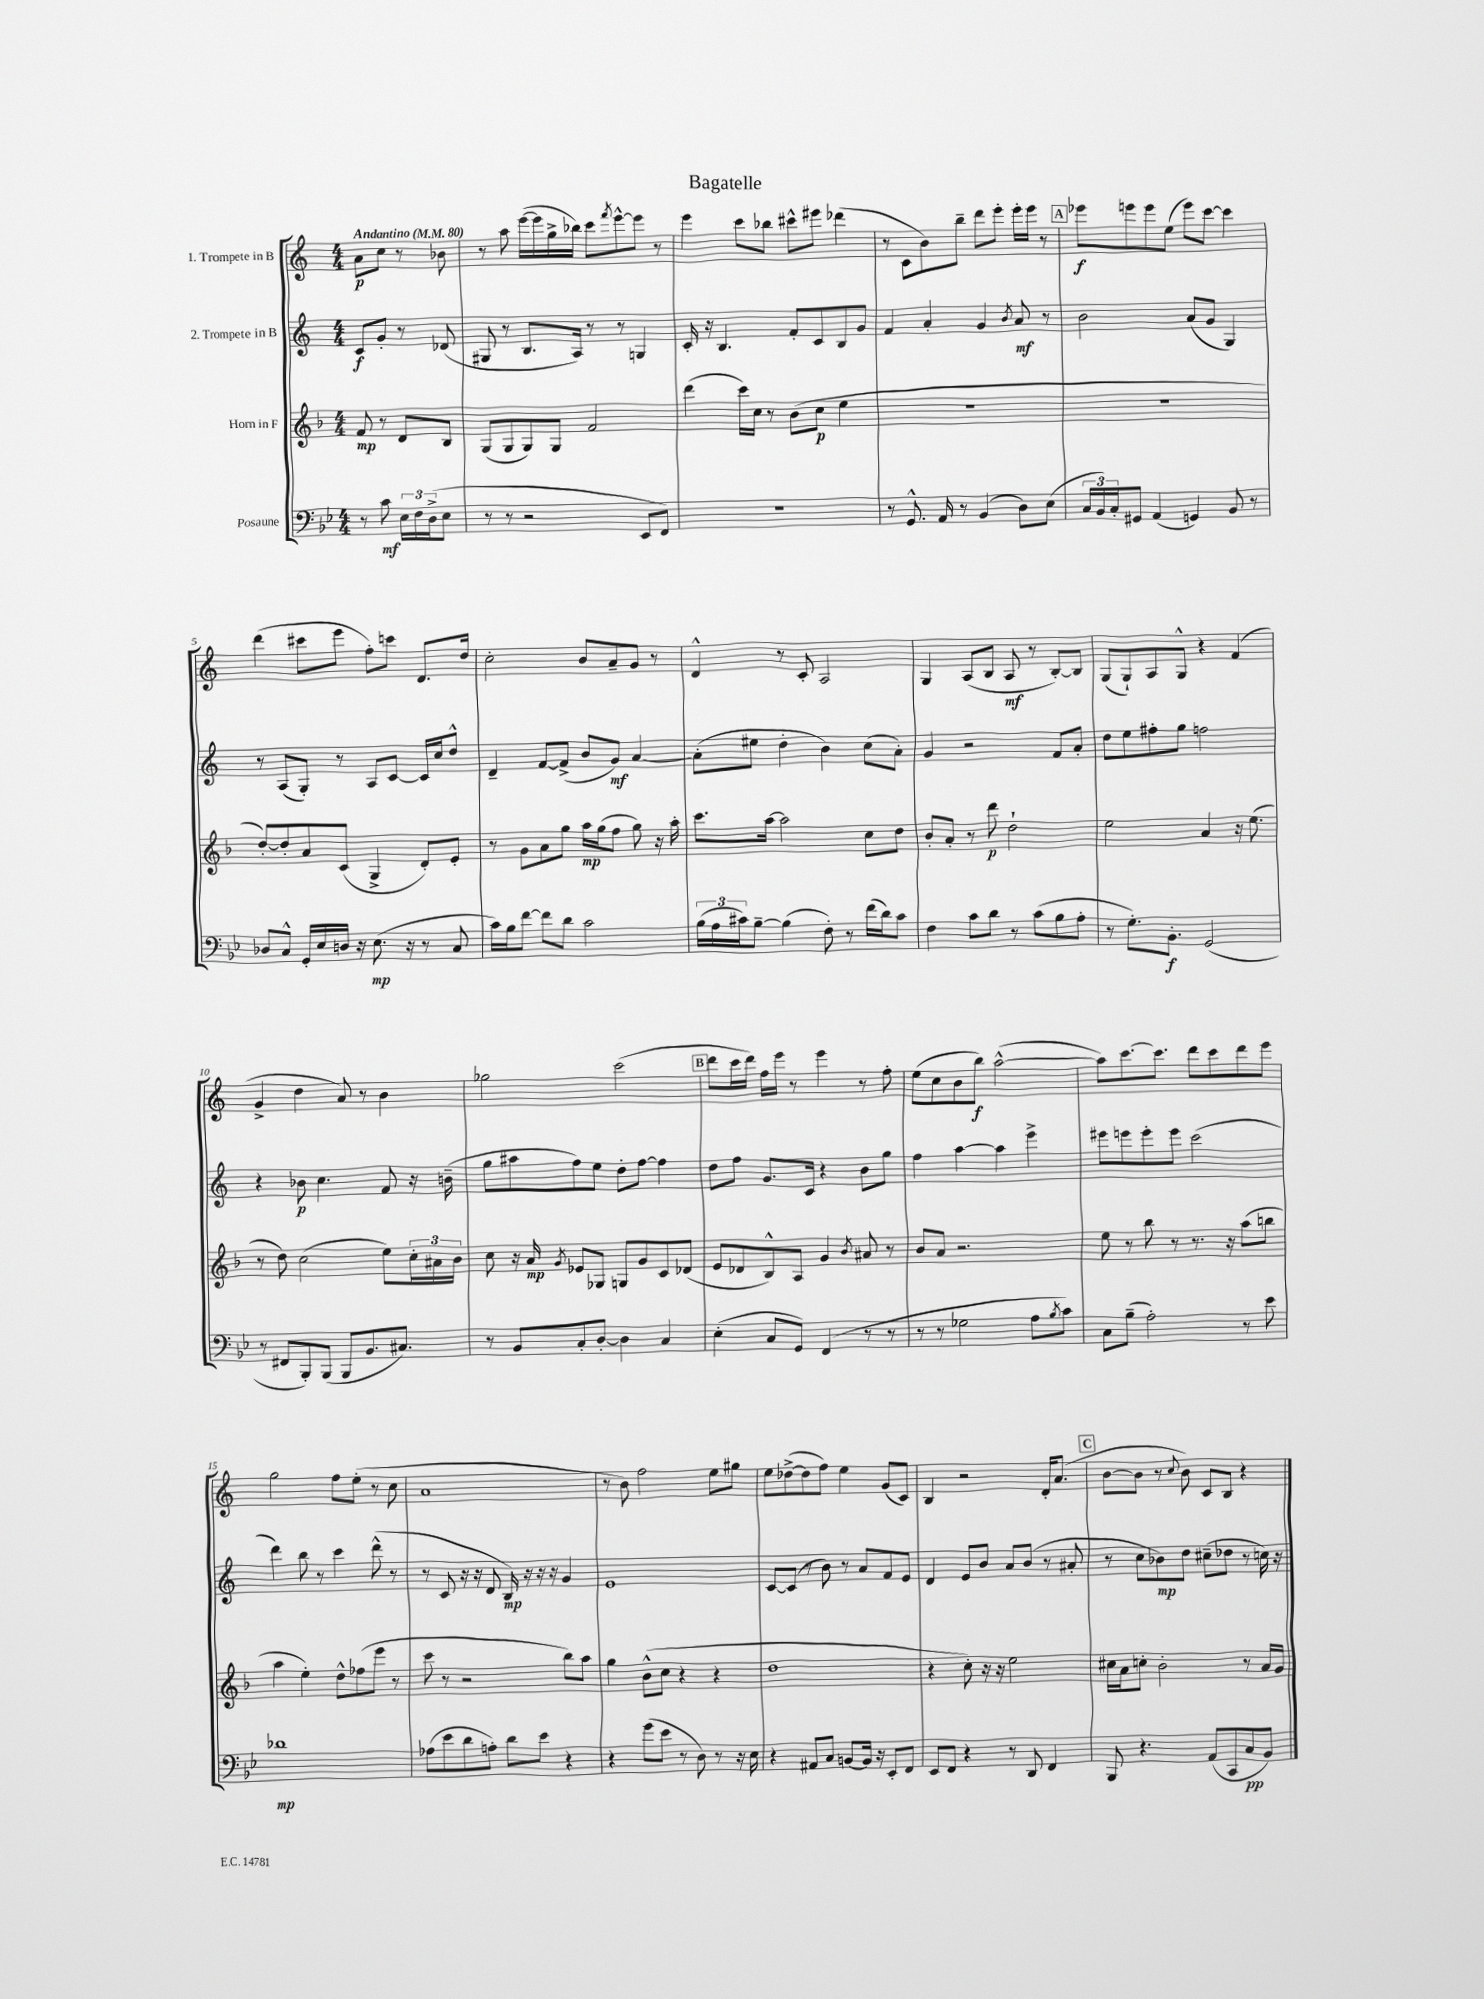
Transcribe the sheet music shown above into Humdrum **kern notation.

**kern	**dynam	**kern	**dynam	**kern	**dynam	**kern	**dynam
*part4	*part4	*part3	*part3	*part2	*part2	*part1	*part1
*staff4	*staff4	*staff3	*staff3	*staff2	*staff2	*staff1	*staff1
*I"Posaune	*	*I"Horn in F	*	*I"2. Trompete in B	*	*I"1. Trompete in B	*
*clefF4	*	*clefG2	*	*clefG2	*	*clefG2	*
*k[b-e-]	*	*k[b-]	*	*k[]	*	*k[]	*
*M4/4	*	*M4/4	*	*M4/4	*	*M4/4	*
*MM80	*	*MM80	*	*MM80	*	*MM80	*
=	=	=	=	=	=	=	=
!	!	!	!	!	!	!LO:TX:a:B:t=Andantino	!
8r	.	8f/	mp	8c/L	f	8a\L	p
8c\	mf	8r	.	8g'/J	.	8cc\J	.
24E-\LL	.	8d/L	.	8r	.	8r	.
24F\	.	.	.	.	.	.	.
(24D^\J	.	.	.	.	.	.	.
8E-\J	.	8B-/J	.	(8d-X/	.	8b-X\	.
=1	=1	=1	=1	=1	=1	=1	=1
8r	.	(8G/L	.	8G#X/	.	8r	.
8r	.	8G/	.	8r	.	8aa\	.
2r	.	8G/)	.	8.B/L	.	([16eee\LL	.
.	.	.	.	.	.	16eee\]	.
.	.	8G/J	.	.	.	16gg^\	.
.	.	.	.	16A/Jk)	.	16bb-X\JJ)	.
.	.	2f/	.	8r	.	8ccc\L	.
.	.	.	.	.	.	8qfff/	.
.	.	.	.	8r	.	[8eee^^\	.
8EE-/L	.	.	.	4Gn/	.	8eee\J]	.
8FF/J)	.	.	.	.	.	8r	.
=2	=2	=2	=2	=2	=2	=2	=2
1r	.	(4ddd\	.	16c'/	.	4eee\	.
.	.	.	.	16r	.	.	.
.	.	.	.	4.B/	.	.	.
.	.	16ccc\LL)	.	.	.	8ccc\L	.
.	.	16cc\JJ	.	.	.	.	.
.	.	8r	.	.	.	8bb-X\J	.
.	.	(8b-\L	.	8f'/L	.	8ccc#X^^\L	.
.	.	8cc\J	p	8c/	.	8eee#X\J	.
.	.	4ee\	.	8B/	.	(4ddd-X\	.
.	.	.	.	8g/J	.	.	.
=3	=3	=3	=3	=3	=3	=3	=3
8r	.	1r	.	4f/	.	8r	.
8.GG^^/	.	.	.	.	.	8c\L	.
.	.	.	.	4a'/	.	8b\)	.
16AA/	.	.	.	.	.	.	.
8r	.	.	.	.	.	8bb~\J	.
(4BB-/	.	.	.	4g/	.	8ddd\L	.
.	.	.	.	.	.	8eee'\J	.
.	.	.	.	8qb/	.	.	.
8D\L)	.	.	.	8a/	mf	16eee'\LL	.
.	.	.	.	.	.	16eee\JJ	.
(8E-\J	.	.	.	8r	.	8r	.
!!LO:REH:place=s1:t=A
=4	=4	=4	=4	=4	=4	=4	=4
24C/LL	.	1r	.	2b\	.	8eee-X\L	f
24BB-/)	.	.	.	.	.	.	.
24C'/J	.	.	.	.	.	.	.
8GG#X/J	.	.	.	.	.	8eeen\	.
(4AA/	.	.	.	.	.	8eee\	.
.	.	.	.	.	.	(8ee\J	.
4GGn/)	.	.	.	(8a/L	.	8eee\L)	.
.	.	.	.	8g/J	.	[8ccc\J	.
8BB-/	.	.	.	4G/)	.	4ccc\]	.
8r	.	.	.	.	.	.	.
!!LO:LB:g=z
=5	=5	=5	=5	=5	=5	=5	=5
8D-X/L	.	[8dd'/L)	.	8r	.	(4ddd\	.
8C^^/J	.	8dd'/]	.	(8A/L	.	.	.
16GG'/LL	.	8a/	.	8G'/J)	.	8ccc#X\L	.
16E-/	.	.	.	.	.	.	.
16Dn/JJ	.	(8c/J	.	8r	.	8eee\J	.
16r	.	.	.	.	.	.	.
(8.E-\	mp	4G^/	.	8A/L	.	8ff'\L)	.
.	.	.	.	[8c/J	.	8cccn\J	.
16r	.	.	.	.	.	.	.
8r	.	8d'/L)	.	16c/LL]	.	8.d/L	.
.	.	.	.	16cc/J	.	.	.
8C/	.	8e'/J	.	8dd^^/J	.	.	.
.	.	.	.	.	.	16dd/Jk	.
=6	=6	=6	=6	=6	=6	=6	=6
16c\LL)	.	8r	.	4d~/	.	2cc'\	.
16B-\J	.	.	.	.	.	.	.
[8f\J	.	8g\L	.	.	.	.	.
8f\L]	.	8a\	.	[8f/L	.	.	.
8d\J	.	8gg\J	.	(8f^/J]	.	.	.
2c\	.	16aa\LL	mp	8b/L	.	8b/L	.
.	.	(16gg\J	.	.	.	.	.
.	.	8ff\J	.	8g/J)	mf	8a~/	.
.	.	8gg\)	.	[4a/	.	8g/J	.
.	.	16r	.	.	.	8r	.
.	.	16aa'\	.	.	.	.	.
=7	=7	=7	=7	=7	=7	=7	=7
(24B-\LL	.	8.ccc\L	.	(8a'\L]	.	4d^^/	.
24A\	.	.	.	.	.	.	.
24c#X\J)	.	.	.	.	.	.	.
[8B-~\J	.	.	.	8ee#X\J	.	.	.
.	.	[16aa\Jk	.	.	.	.	.
(4B-\]	.	2aa\]	.	4dd'\	.	8r	.
.	.	.	.	.	.	8c'/	.
8F'\)	.	.	.	4b\)	.	2A/	.
8r	.	.	.	.	.	.	.
(16f\LL	.	8cc\L	.	(8cc\L	.	.	.
16d\J)	.	.	.	.	.	.	.
8c#\J	.	8dd\J	.	8a'\J)	.	.	.
=8	=8	=8	=8	=8	=8	=8	=8
4F\	.	8b-'/L	.	4g/	.	4G/	.
.	.	8a'/J	.	.	.	.	.
8c\L	.	8r	.	2r	.	(8A/L	.
8d\J	.	8ddd\	p	.	.	8B/J	.
8r	.	2dd`\	.	.	.	8A/	mf
(8c\L	.	.	.	.	.	8r	.
8B-\	.	.	.	8f/L	.	[8B'/L)	.
8A'\J	.	.	.	8a'/J	.	8B/J]	.
=9	=9	=9	=9	=9	=9	=9	=9
8r	.	2ee\	.	8dd\L	.	(8G/L	.
8.G'\L)	.	.	.	8ee\	.	8G`/)	.
.	.	.	.	8ff#X'\	.	8A/	.
8.BB-'\J	f	.	.	.	.	.	.
.	.	.	.	8gg\J	.	8G^^/J	.
(2GG/	.	4a/	.	2ffn\	.	4r	.
.	.	16r	.	.	.	(4f/	.
.	.	(8.ee\	.	.	.	.	.
!!LO:LB:g=z
=10	=10	=10	=10	=10	=10	=10	=10
8r	.	8r	.	4r	.	4g^/	.
8FF#X/L	.	8dd\)	.	.	.	.	.
8BBB-'/)	.	(2cc\	.	8b-X\	p	4dd\	.
(8BBB-/J	.	.	.	4.cc\	.	.	.
8BBB-/L	.	.	.	.	.	8a/)	.
8.BB-/	.	.	.	.	.	8r	.
.	.	8ee\L)	.	8f/	.	4b\	.
8.C#X/J)	.	.	.	.	.	.	.
.	.	24cc'\L	.	16r	.	.	.
.	.	24a#X\	.	.	.	.	.
.	.	.	.	(16bn~\	.	.	.
.	.	24b-\JJ	.	.	.	.	.
=11	=11	=11	=11	=11	=11	=11	=11
8r	.	8cc\	.	8gg\L	.	2gg-X\	.
8BB-/L	.	16r	.	8aa#X\	.	.	.
.	.	16a/	mp	.	.	.	.
.	.	8qg/	.	.	.	.	.
8C'/	.	8e-X/L	.	8ff\)	.	.	.
[8D'/J	.	8G-X/J	.	8ee\J	.	.	.
4D\]	.	8Gn/L	.	8dd'\L	.	(2ccc\	.
.	.	8g/	.	[8ff\J	.	.	.
4C/	.	8c/	.	4ff\]	.	.	.
.	.	(8d-X/J	.	.	.	.	.
!!LO:REH:place=s1:t=B
=12	=12	=12	=12	=12	=12	=12	=12
(4E-'\	.	8e/L	.	8dd\L	.	8ddd\L	.
.	.	8d-X/	.	8ff\J	.	16ccc\L	.
.	.	.	.	.	.	16ddd\JJ)	.
8C/L	.	8B-^^/)	.	8.g/L	.	16ff\LL	.
.	.	.	.	.	.	16eee\JJ	.
8GG/J)	.	8A/J	.	.	.	8r	.
.	.	.	.	16c/Jk	.	.	.
(4FF/	.	4g/	.	4r	.	4eee\	.
.	.	8qb-/	.	.	.	.	.
8r	.	8a#X/	.	8b\L	.	8r	.
8r	.	8r	.	8gg\J	.	8ff'\	.
=13	=13	=13	=13	=13	=13	=13	=13
8r	.	8b-/L	.	4ff\	.	(8ee\L	.
8r	.	8a/J	.	.	.	8cc\	.
2G-X\	.	2.r	.	[4aa\	.	8b\	.
.	.	.	.	.	.	8bb\J)	f
.	.	.	.	4aa\]	.	([2aa^^\	.
8A\L	.	.	.	4eee^\	.	.	.
8qB-/	.	.	.	.	.	.	.
8c\J)	.	.	.	.	.	.	.
=14	=14	=14	=14	=14	=14	=14	=14
8C\L	.	8ee\	.	8eee#X\L	.	8aa\L])	.
(8B-~\J	.	8r	.	8eeen\	.	[8.ccc\	.
2A'\)	.	8bb-\	.	8eee'\	.	.	.
.	.	.	.	.	.	8.ccc\J]	.
.	.	8r	.	8eee\J	.	.	.
.	.	8.r	.	(2ccc\	.	8ddd\L	.
.	.	.	.	.	.	8ccc\	.
.	.	16r	.	.	.	.	.
8r	.	(8aa\L	.	.	.	8ddd\	.
8e-\	.	8bbn\J	.	.	.	8eee\J	.
!!LO:LB:g=z
=15	=15	=15	=15	=15	=15	=15	=15
1d-X	mp	4aa\	.	4ddd\)	.	2gg\	.
.	.	4ee'\)	.	8bb\	.	.	.
.	.	.	.	8r	.	.	.
.	.	8dd^^\L	.	4ccc\	.	8ff\L	.
.	.	(8ff-X\	.	.	.	(8ee'\J	.
.	.	8eee\J	.	(8ddd^^\	.	8r	.
.	.	8r	.	8r	.	8cc\	.
=16	=16	=16	=16	=16	=16	=16	=16
(8A-X\L	.	8ccc\	.	8r	.	1a	.
8e-\	.	8r	.	8c/	.	.	.
8d\	.	2r	.	16r	.	.	.
.	.	.	.	16r	.	.	.
8An'\J)	.	.	.	8d/	.	.	.
8d\L	.	.	.	16B/)	mp	.	.
.	.	.	.	16r	.	.	.
8e-\J	.	.	.	16r	.	.	.
.	.	.	.	16r	.	.	.
4r	.	8bb-\L)	.	4g/	.	.	.
.	.	8aa\J	.	.	.	.	.
=17	=17	=17	=17	=17	=17	=17	=17
4r	.	4gg\	.	1e	.	8r	.
.	.	.	.	.	.	8b\)	.
(8g\L	.	(8b-^^\L	.	.	.	2ff\	.
8e-\J	.	8cc\J	.	.	.	.	.
8r	.	4r	.	.	.	.	.
8D\)	.	.	.	.	.	.	.
8r	.	4r	.	.	.	8ee\L	.
16r	.	.	.	.	.	8gg#X\J	.
16E-\	.	.	.	.	.	.	.
=18	=18	=18	=18	=18	=18	=18	=18
4r	.	1dd	.	[8c/L	.	8ee\L	.
.	.	.	.	(8c/J]	.	([8dd-X^\	.
8AA#X/L	.	.	.	8r	.	8dd-\]	.
8C/J	.	.	.	8b\)	.	8ff\J)	.
[8BBn/L	.	.	.	8r	.	4ee\	.
16BB/Jk]	.	.	.	8a/L	.	.	.
16r	.	.	.	.	.	.	.
8EE-'/L	.	.	.	8f/	.	(8g/L	.
8FF/J	.	.	.	8e/J	.	8c/J)	.
=19	=19	=19	=19	=19	=19	=19	=19
8EE-/L	.	4r	.	4d/	.	4B/	.
8FF/J	.	.	.	.	.	.	.
4r	.	8cc'\)	.	8e/L	.	2r	.
.	.	16r	.	8b/J	.	.	.
.	.	16r	.	.	.	.	.
8r	.	2ee\	.	8a/L	.	.	.
8DD/	.	.	.	(8b/J	.	.	.
4FF/	.	.	.	8r	.	16d'/KL	.
.	.	.	.	.	.	(8.a/J	.
.	.	.	.	8a#X'/	.	.	.
!!LO:REH:place=s1:t=C
=20	=20	=20	=20	=20	=20	=20	=20
8BBB-/	.	16cc#X\LL	.	8r	.	[8b\L	.
.	.	16a\J	.	.	.	.	.
4.r	.	8ccn'\J	.	8cc\L	.	8b\J]	.
.	.	2b-'\	.	8b-X\)	mp	8r	.
.	.	.	.	.	.	8qqcc/	.
.	.	.	.	8dd\J	.	8b\)	.
(8AA/L	.	.	.	(8cc#X~\L	.	8c/L	.
8CC/	.	.	.	8dd-X\J	.	8B/J	.
8C/	pp	8r	.	8r	.	4r	.
8BB-/J)	.	16a/LL	.	16ccn\)	.	.	.
.	.	16g/JJ	.	16r	.	.	.
==	==	==	==	==	==	==	==
*-	*-	*-	*-	*-	*-	*-	*-
